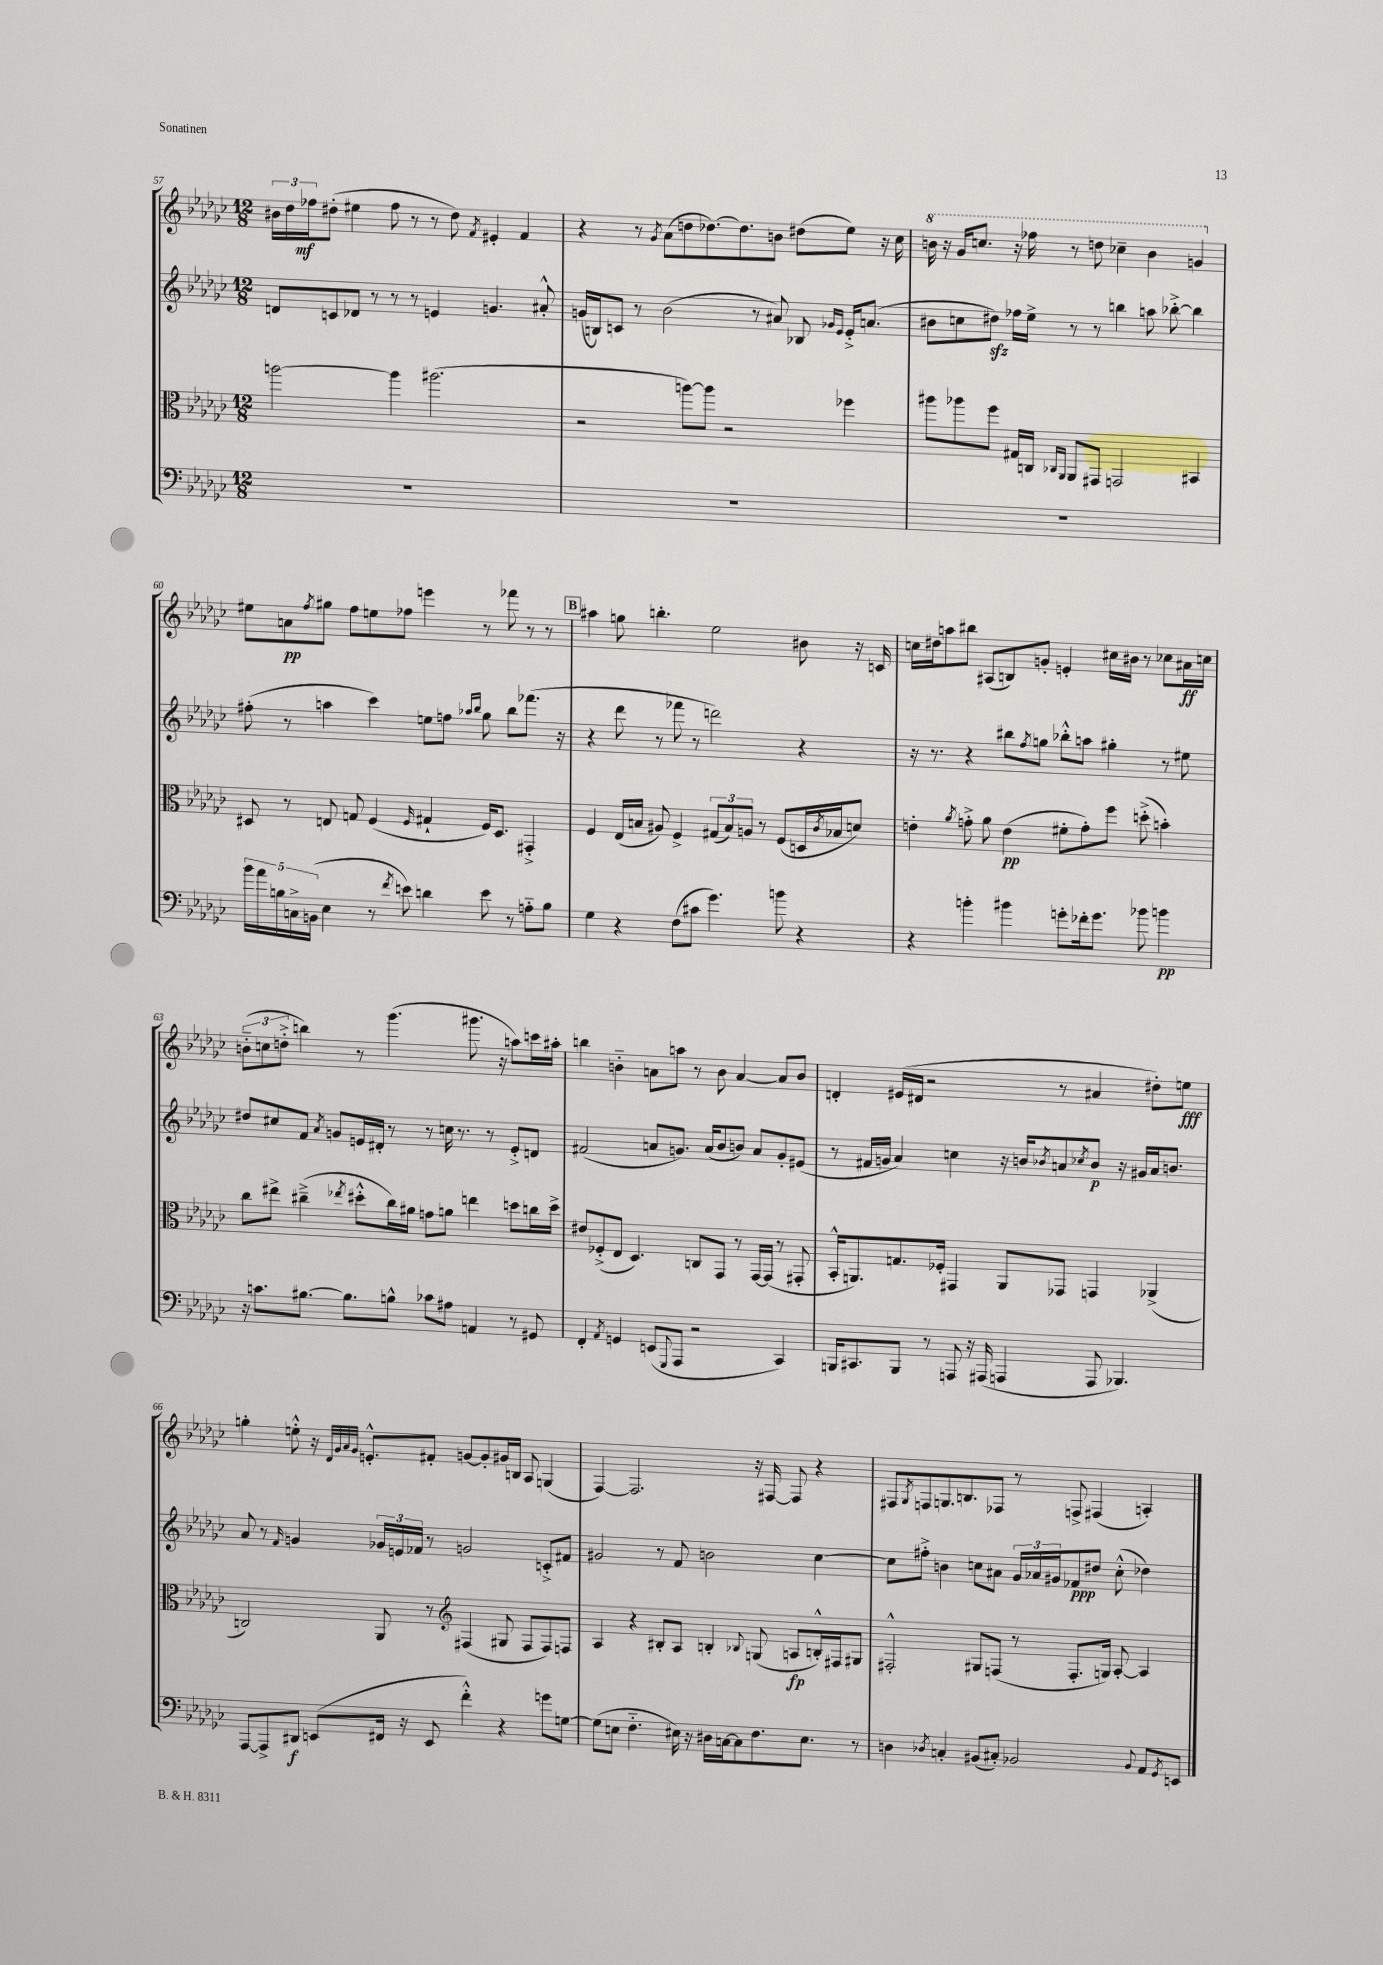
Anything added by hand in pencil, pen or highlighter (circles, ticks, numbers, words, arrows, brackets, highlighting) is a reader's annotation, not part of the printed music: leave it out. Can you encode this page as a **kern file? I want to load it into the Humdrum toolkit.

**kern	**kern	**kern	**kern
*staff4	*staff3	*staff2	*staff1
*clefF4	*clefC3	*clefG2	*clefG2
*k[b-e-a-d-g-c-]	*k[b-e-a-d-g-c-]	*k[b-e-a-d-g-c-]	*k[b-e-a-d-g-c-]
*M12/8	*M12/8	*M12/8	*M12/8
1.r	[2aa\	8d/L	24b#\LL
.	.	.	24dd-\
.	.	.	24ff-\J
.	.	8c/	(8dd#'\J
.	.	8d-/J	4ee#\
.	.	8r	.
.	4aa\]	8r	8ff-\
.	.	8r	8r
.	(2.aa#\	4e/	8r
.	.	.	8dd#\)
.	.	.	8qf/
.	.	4.g/	4e#'/
.	.	.	4f/
.	.	8a#'^^/	.
=	=	=	=
1.r	2r	(16g/LL	4r
.	.	16B/J)	.
.	.	8c/J	.
.	.	8r	8r
.	.	.	8qg-/
.	.	(2b-\	(8a-\L
.	[8aa\L)	.	8dd\
.	8aa\]J	.	[8.dd-\)
.	2r	.	.
.	.	.	8.dd-\]
.	.	8r	.
.	.	8a#/)	8b\J
.	.	8B-/	(8dd#\L
.	.	16qqg-/LL	.
.	.	16qqe-/JJ	.
.	4ff-\	16e-'^/LK	8ee-\J)
.	.	(8.a/J	.
.	.	.	16r
.	.	.	16cc-\
=	=	=	=
1.r	8aa#\L	8b#\L	16bb\
.	.	.	16r
.	8aa-\	8cc\	16gg-/LK
.	.	.	8.ccc/J
.	8ff\J	8dd#\J)	.
.	16G#/LL	16ff-\LL	16r
.	16C/JJ	16ee-^\JJ	16fff-\
.	16qqC-/LL	.	.
.	16qqAA-/JJ	.	.
.	8AA-/L	8r	8r
.	8GG#/J	8r	8ddd\
.	2GG/	4bb\	4ccc-~\
.	.	8aa\	4bb\
.	.	[8bb-'^\	.
.	4BB#/	4bb-\]	4gg/
=	=	=	=
20b-\LL	8D#/	(8ff#'\	8ee#\L
20a-\	.	.	.
20B\	.	.	.
.	8r	8r	8a\
20C^\	.	.	.
(20BB\JJ	.	.	.
.	.	.	8qff/
4E-\	8E/	4aa\	8gg#\J
.	8G/	.	8ff\L
8r	(4F/	4ccc-\)	8ee\
8qf/	.	.	.
8e\)	.	.	8ff-\J
.	16qqF/	.	.
4d\	4G#`/	8ee\L	4eee\
.	.	8ff\J	.
.	.	16qqaa-/LL	.
.	.	16qqbb-/JJ	.
8e\	16F/LK)	8gg-\	8r
.	8.D#/J	.	.
8r	.	8bb-\L	8fff-\
8A'~\L	4GG#'^/	(8.fff-\J	8r
8B\J	.	.	8r
.	.	16r	.
=	=	=	=
4G-\	4F/	4r	4aa#\
4r	(16E-/LL	8ddd-\	8gg\
.	16B/JJ	.	.
.	8A#/)	8r	4.bb'\
(8F\L	4F^/	8fff-\	.
8c#\J	.	8r	.
4.g-\)	(12G#/L	2ddd\)	2ee-\
.	12B/)	.	.
.	12A/J	.	.
.	8r	.	.
8b\	(8F/L	.	.
4r	16D/L	4r	8b#\
.	8qc-/	.	.
.	16B-/J	.	.
.	8d/J)	.	16r
.	.	.	16c/
=	=	=	=
4r	4e'\	16r	16cc\LL
.	.	8.r	16dd#\J
.	.	.	8aa\
.	8qa-/	.	.
4b'\	8g'^\	4r	8bb#\J
.	8a-\	.	(8A#/L
4b#\	(4e\	8bb#\L	8B/)
.	.	8qff/	.
.	.	8gg\J	8g'/J
8g'\L	8f#'\L	8bb-'^^\L	4e'/
16f-'\k	8g'\)	8aa\J	.
8.g\J	.	.	.
.	8ff\J	4gg#'\	16cc#\LL
.	.	.	16b#\JJ
8b-\	(8dd'^\	.	8r
4b\	4b'\)	8r	8cc-\L
.	.	8ee#\	16a#\L
.	.	.	16cc\JJ
=	=	=	=
16r	8cc-\L	8dd#/L	(12b'~\L
8.c\L	.	.	.
.	.	.	12cc\
.	8ee#^\J	8cc#/	.
.	.	.	12dd'^\J
[8.B#\J	(4cc#~^\	8f/J	4bb\)
.	.	8qa-/	.
.	.	8g/L	.
8.B#\]L	.	.	.
.	8qee-/	.	.
.	8dd#'^^\L	16e/L	8r
.	.	16d#'/JJ	.
8B^^\J	16cc#\L)	8r	(4.ggg-\
.	16a#\JJ	.	.
8c-\L	8g\L	8r	.
8A#\J	8a\J	16cc\	.
.	.	8.r	.
4AA/	4ee\	.	8.ggg#\
.	.	8r	.
.	.	.	16r
8r	8dd\L	8e'^/L	8aa\L)
8GG#/	16cc\L	8d/J	16ccc\L
.	16dd^\JJ	.	16aa#'\JJ
=	=	=	=
4FF'/	8e#/L	(2f#/	4bb\
.	(8F-'^/	.	.
8qAA-/	.	.	.
4GG/	8E-/J	.	4b'~\
.	4.D-/)	.	.
(8EE/L	.	8a/L	8a\L
8qqGGG-/	.	.	.
8AAA-/J	.	8.g/J)	8aa\J
2r	8C/L	.	8r
.	.	(16a/LK	.
.	8GG-/J	8b-/	8b\
.	8r	8b/J)	[4a/
.	[16GG-/LL	8a/L	.
.	(16GG-/]JJ	.	.
4CC-/)	8r	8g'/	8a/]L
.	8GG#'/	(8e#/J	8b/J
=	=	=	=
16BBB/LK	16BB-'^^/LK	8r	4d'/
8.CC#/	8.AA/)	.	.
.	.	16f#/LL	.
.	.	16g/JJ	.
8BBB/J	8.G/	4a-/)	(16e#/LL
.	.	.	16d#/JJ
8r	.	.	2r
.	16F-'/Jk	.	.
8AAA/	4GG#/	4cc\	.
16r	.	.	.
(16AAA#/	.	.	.
4AAA/	8AA/L	16r	.
.	.	16b/LK	.
.	.	8qb-/	.
.	8GG-/J	8a/	8r
.	.	8qcc-/	.
8AAA/	4GG/	8b-/J	4a#/
4.BBB-/)	.	16r	.
.	.	16g#/LL	.
.	(4AA-^/	16a/J	8dd#'\L)
.	.	8.b/J	.
.	.	.	8ee\J
=	=	=	=
[8AAA-/L	2C/)	8a-/	4gg'\
8AAA-^/]	.	8r	.
.	.	16qqf/	.
8DD#/J	.	4g/	8ee'^^\
(8EE/L	.	.	16r
.	.	.	32qqd-/LLL
.	.	.	32qqg-/
.	.	.	32qqa-/
.	.	.	32qqg-/JJJ
.	.	.	8.e'^^/L
16FF#/Jk	8AA-/	24g-/LL	.
.	.	24e/	.
16r	.	.	.
.	.	24f-/JJ	.
8EE/	8r	8r	8f#'/J
*	*clefG2	*	*
4f'^^\)	(4F#/	2g/	[8g/L
.	.	.	8g'/]
4r	8G#/	.	16g#/L
.	.	.	16B/JJ
.	8F#/L	.	8A-/
8g\L	8F#/)	8c'^/L	(4G/
[8G\J	8F/J	8f#/J	.
=	=	=	=
(8G\]L	4A-/	2g#/	[4F/)
8E\J	.	.	.
4.F'~\	4r	.	2.F/]
.	8B#'/L	8r	.
16E#\)	8A-/J	8f/	.
16r	.	.	.
16D#\LL	4B'/	2b\	.
[16C\J	.	.	.
8C\]	.	.	.
.	8qqB-/	.	.
8.F\	(8G/	.	16r
.	.	.	[16F#/
.	8A/L	.	8F#/]
8.E#\J	.	.	.
.	16B'^^/L)	[4cc-\	4r
.	16F#/J	.	.
8r	8G#/J	.	.
=	=	=	=
4D\	2F#'^^/	8cc-\]L	8F#/L
.	.	.	8qG-/
.	.	8ff#'^\J	8F/
8qD-/	.	.	.
4C'/	.	4b\	8.G/
.	.	.	8.B/
(8BB#/L	8G#/L	8cc\L	.
8C#'/J)	(8F/J	8a#\J	8F-/J
2BB-/	8r	24g-/LL	8r
.	.	24a-/	.
.	.	24g#/J	.
.	8.F'/L	8f-/	8F^/
.	.	8dd#/J	(4F#/
.	16G/Jk)	.	.
.	[8A-'/	(8cc'^^\	.
8qqBB-/	.	.	.
8AA-/L	4A-/]	4dd-\)	4A'/)
8qGG-/	.	.	.
8EE/J	.	.	.
==	==	==	==
*-	*-	*-	*-
